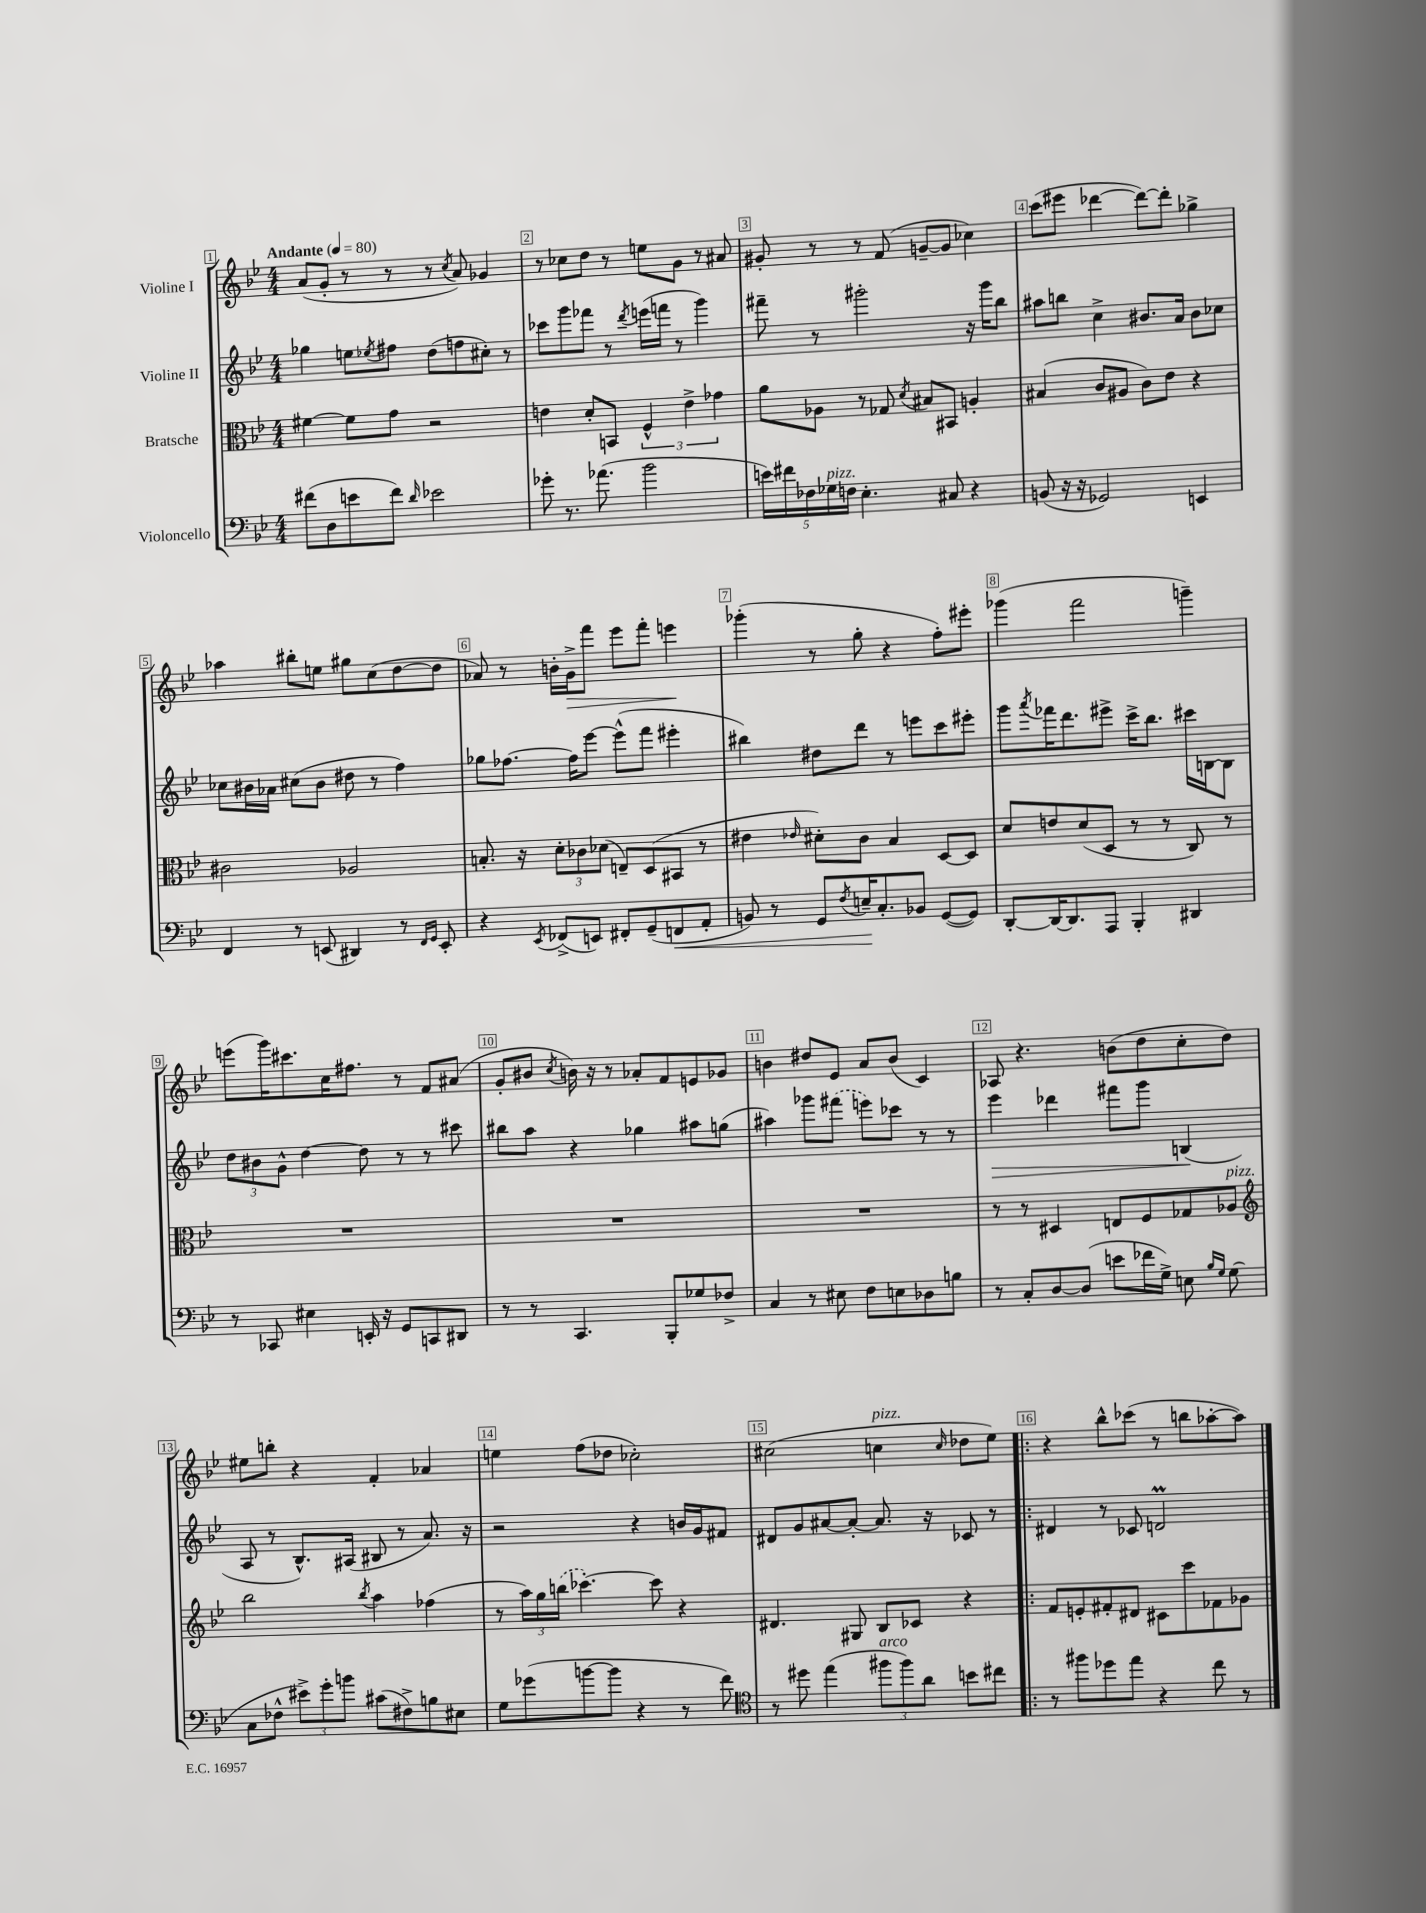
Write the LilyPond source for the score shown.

<<
\new StaffGroup <<
\new Staff = "s0" \with { instrumentName = "Violine I" } {
    \clef treble \key bes \major \numericTimeSignature \time 4/4 \tempo "Andante" 4 = 80
    a'8( g'8-. r8 r8 r8 \acciaccatura { c''8 } a'8) ges'4 |
    r8 ces''8 d''8 r8 e''8 g'8 r8 ais'8 |
    gis'8-. r8 r8 f'8( g'8~-- g'8 ces''4) |
    c'''8( eis'''8 des'''4~ des'''8~) des'''8-. ges''4-> |
    aes''4 bis''8-. e''8 gis''8 c''8( d''8~ d''8 |
    aes'8) r8 b'16-. g'16->\> f'''8 ees'''8 f'''8-. e'''4\! |
    ges'''4-.( r8 g''8-. r4 f''8-.) eis'''8-. |
    ges'''4( f'''2 g'''4--) |
    e'''8( g'''16) cis'''8. c''16 fis''8. r8 f'8 ais'8( |
    g'8-. bis'8 \acciaccatura { c''8 } b'16) r16 r8 aes'8-. f'8 e'8 ges'8 |
    b'4 dis''8 ees'8 a'8 b'8( c'4) |
    aes8 r4. b'8( d''8 c''8-. d''8) |
    eis''8 b''8-. r4 f'4-. aes'4 |
    e''4 f''8( des''8 ces''2-.) |
    cis''2( c''4^\markup { \italic "pizz." } \grace { c''16 } des''8 ees''8) |
    \bar ".|:" r4 bes''8-^ ces'''8( r8 b''8 aes''8~-. aes''8) \bar "|." |
}
\new Staff = "s1" \with { instrumentName = "Violine II" } {
    \clef treble \key bes \major \numericTimeSignature \time 4/4
    ges''4 e''8 \acciaccatura { ees''8 } fis''8 d''8( f''8 cis''8-.) r8 |
    ces'''8 g'''8 fes'''8 r8 \acciaccatura { d'''8 } e'''16( f'''16 r8 g'''4) |
    fis'''8-- r8 gis'''2-. r16 gis'''16 bes''8 |
    ais''8 b''8 c''4-> bis'8. a'16 bis'8 ces''8 |
    ces''8 bis'16 aes'16 cis''8( bis'8 dis''8 r8 f''4) |
    ges''8 fes''8.~ fes''16 ees'''8~ ees'''8-^( f'''8 eis'''4-. |
    bis''4) dis''8 d'''8 r8 e'''8 c'''8 eis'''8-. |
    g'''8 \acciaccatura { a'''8 } fes'''16 d'''8. eis'''8-> c'''16-> bes''8. cis'''16 b16~ b8 |
    \tuplet 3/2 { d''8 bis'8 g'8-^ } d''4~ d''8 r8 r8 cis'''8 |
    bis''8 a''8 r4 ges''4 ais''8 g''8( |
    ais''4) ges'''8 \once \slurDashed fis'''8( e'''8) ces'''8 r8 r8 |
    ees'''4\> des'''4 fis'''8 g'''8 b4\!( |
    a8 r8 bes8.-^) ais16( bis8 r8 a'8.) r16 |
    r2 r4 b'16 g'16 fis'8 |
    dis'8 g'8 ais'8~ ais'8~-. ais'8. r16 ces'8 r8 |
    \bar ".|:" dis'4 r8 ces'8 d'2\prall \bar "|." |
}
\new Staff = "s2" \with { instrumentName = "Bratsche" } {
    \clef alto \key bes \major \numericTimeSignature \time 4/4
    fis'4~ fis'8 g'8 r2 |
    e'4 d'8-. b,8 \tuplet 3/2 { f4-^ e'4-> ges'4 } |
    a'8 aes8 r8 ges8 \acciaccatura { d'8 } bis8 bis,8 a4-. |
    bis4( c'8 ais8 c'8) ees'8 r4 |
    cis'2 aes2 |
    b8.-. r16 \tuplet 3/2 { d'8-. ces'8 des'8( } e8--) d8( bis,8 r8 |
    eis'4 \grace { ees'16 } dis'8-.) c'8 bes4 d8~ d8 |
    d'8 e'8 d'8( d8 r8 r8 c8) r8 |
    R1 |
    R1 |
    R1 |
    r8 r8 dis4 e8 f8 ges8 aes8^\markup { \italic "pizz." } |
    \clef treble bes''2 \acciaccatura { bes''8 } a''4 fes''4( |
    r8 \tuplet 3/2 { a''16) g''16 \once \slurDashed b''16( } ces'''4.~-.) ces'''8 r4 |
    dis'4. gis8 bes8 ces'8 r4 |
    \bar ".|:" f'8 e'8-. fis'8-. dis'8 cis'8 c'''8 fes'8 ges'8 \bar "|." |
}
\new Staff = "s3" \with { instrumentName = "Violoncello" } {
    \clef bass \key bes \major \numericTimeSignature \time 4/4
    fis'8( d8 e'8 fis'8) \grace { d'16 } ees'2 |
    ges'8-. r8. aes'8.( bes'2 |
    \tuplet 5/4 { e'16) fis'16 fes16 ges16^\markup { \italic "pizz." } f16 } ees4.-. cis8 r4 |
    b,8( r16 r16 ges,2) e,4 |
    f,4 r8 e,8( dis,4) r8 \grace { f,16 g,16 } e,8-. |
    r4 \acciaccatura { ees,8 } fes,8->( e,8) fis,8-. g,8--( f,8\< a,8-. |
    b,8) r8 g,8 \acciaccatura { f8 } e16--\! c8.-. bes,8 g,8~( g,8) |
    d,8~-. d,16~ d,8. a,,8 bes,,4-. dis,4 |
    r8 ces,8 eis4 e,16-. r16 g,8 c,8 dis,8 |
    r8 r8 c,4. bes,,8-. ges8 fes8-> |
    c4 r8 eis8 f8 e8 des8 b8 |
    r8 c8-. d8~ d8( e'8 fes'16 g16->) e8 \grace { bes16 g16 } g8( |
    c8 fes8-^ \tuplet 3/2 { eis'8->) g'8-. b'8 } cis'8( fis8->) b8 eis8 |
    g8 ges'8( b'8~ b'8 r4 r8 f'8) |
    \clef tenor r8 dis''8 ees''4( \tuplet 3/2 { fis''8^\markup { \italic "arco" } fis''8) a'8 } b'8 cis''8 |
    \bar ".|:" r8 fis''8 des''8 ees''8 r4 c''8 r8 \bar "|." |
}
>>
>>
\layout { \context { \Score \override BarNumber.break-visibility = ##(#f #t #t) barNumberVisibility = #all-bar-numbers-visible \override BarNumber.stencil = #(make-stencil-boxer 0.1 0.3 ly:text-interface::print) } }
